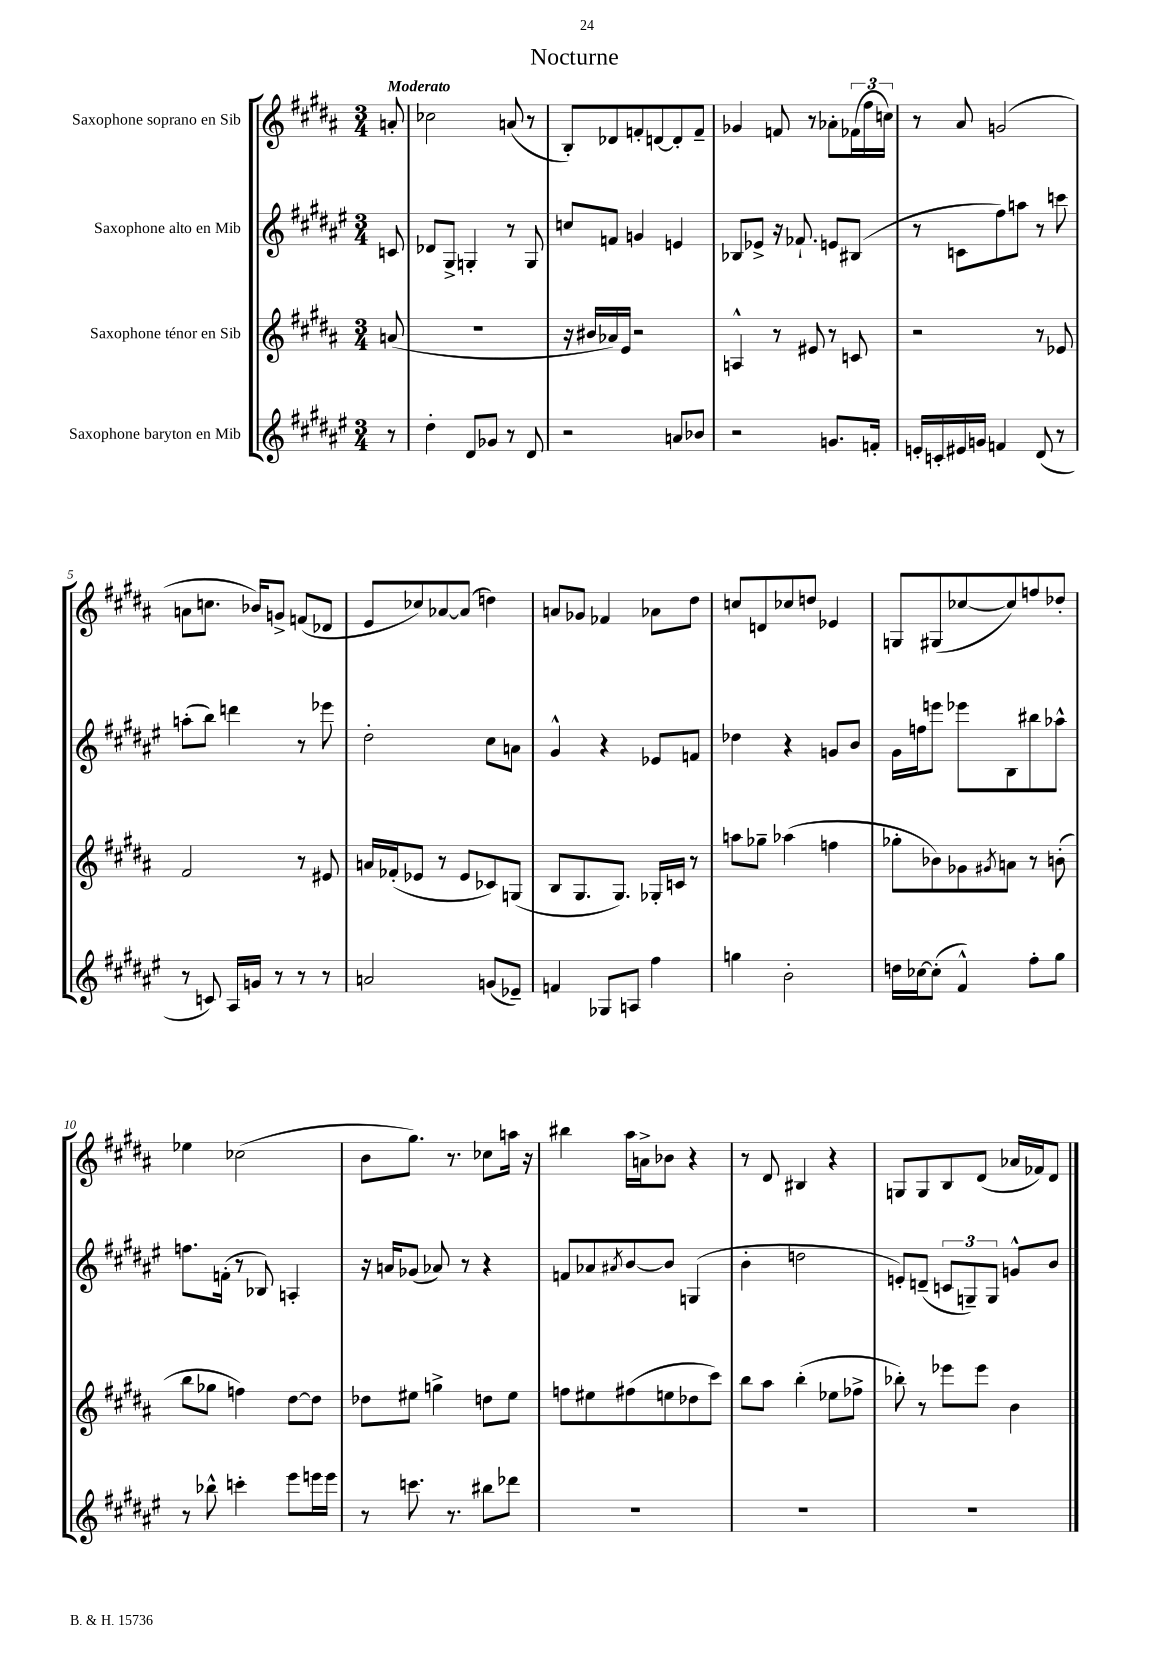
\header { title = "Nocturne" }
<<
\new StaffGroup <<
\new Staff = "s0" \with { instrumentName = "Saxophone soprano en Sib" } {
    \clef treble \key b \major \numericTimeSignature \time 3/4 \partial 8 \tempo "Moderato"
    a'8-. |
    ces''2 a'8( r8 |
    b8-.) des'8 f'8-. d'8~ d'8-. f'8-- |
    ges'4 f'8 r8 aes'8-. \tuplet 3/2 { fes'16( fis''16 c''16) } |
    r8 ais'8 g'2( |
    a'8 c''8. bes'16) g'8-> f'8( des'8 |
    e'8 ces''8) aes'8~ aes'8( d''4) |
    a'8 ges'8 fes'4 aes'8 dis''8 |
    c''8 d'8 ces''8 d''8 ees'4 |
    g8 gis8( ces''8~ ces''8) f''8 des''8-. |
    ees''4 ces''2( |
    b'8 gis''8.) r8. ces''8 a''16 r16 |
    bis''4 ais''16 a'16-> bes'8 r4 |
    r8 dis'8 bis4 r4 |
    g8 g8 b8 dis'8( aes'16 fes'16) dis'8 \bar "|." |
}
\new Staff = "s1" \with { instrumentName = "Saxophone alto en Mib" } {
    \clef treble \key fis \major \numericTimeSignature \time 3/4 \partial 8
    c'8 |
    des'8 gis8-> g4-. r8 g8 |
    c''8 f'8 g'4 e'4 |
    bes8 ees'8-> r16 fes'8.-! e'8 bis8( |
    r8 c'8 fis''8) a''8 r8 c'''8 |
    a''8-.( b''8) d'''4 r8 ees'''8 |
    dis''2-. cis''8 a'8 |
    gis'4-^ r4 ees'8 f'8 |
    des''4 r4 g'8 b'8 |
    gis'16 f''16 e'''8 ees'''8 b8 bis''8 aes''8-^ |
    f''8. f'16-.( r8 bes8) a4-. |
    r16 a'16 ges'8( aes'8) r8 r4 |
    f'8 aes'8 \acciaccatura { ais'8 } b'8~ b'8 g4( |
    b'4-. d''2 |
    e'8-.) d'8--( \tuplet 3/2 { c'8 g8--) g8 } g'8-^ b'8 \bar "|." |
}
\new Staff = "s2" \with { instrumentName = "Saxophone ténor en Sib" } {
    \clef treble \key b \major \numericTimeSignature \time 3/4 \partial 8
    a'8( |
    R2. |
    r16 bis'16 aes'16) e'16 r2 |
    a4-^ r8 eis'8 r8 c'8 |
    r2 r8 ees'8 |
    fis'2 r8 eis'8 |
    a'16 fes'16-.( ees'8 r8 ees'8 ces'8) g8( |
    b8 gis8. gis8.) ges16-. c'16 r8 |
    a''8 ges''8-- aes''4( f''4 |
    ges''8-. bes'8) ges'8 \acciaccatura { gis'8 } a'8 r8 b'8-.( |
    b''8 ges''8 f''4) dis''8~ dis''8 |
    des''8 eis''8 g''4-> d''8 eis''8 |
    f''8 eis''8 fis''8( e''8 des''8 cis'''8) |
    b''8 ais''8 b''4-.( ees''8 fes''8-> |
    bes''8-.) r8 ees'''8 ees'''8 b'4 \bar "|." |
}
\new Staff = "s3" \with { instrumentName = "Saxophone baryton en Mib" } {
    \clef treble \key fis \major \numericTimeSignature \time 3/4 \partial 8
    r8 |
    dis''4-. dis'8 ges'8 r8 dis'8 |
    r2 a'8 bes'8 |
    r2 g'8. f'16-. |
    e'16-. c'16-. eis'16 g'16 f'4 dis'8( r8 |
    r8 c'8) ais16 g'16 r8 r8 r8 |
    a'2 g'8( ees'8--) |
    f'4 ges8 a8 fis''4 |
    g''4 b'2-. |
    d''16 ces''16~ ces''8-.( fis'4-^) fis''8-. gis''8 |
    r8 bes''8-^ c'''4-. eis'''8 e'''16 e'''16 |
    r8 c'''8. r8. bis''8 des'''8 |
    R2. |
    R2. |
    R2. \bar "|." |
}
>>
>>
